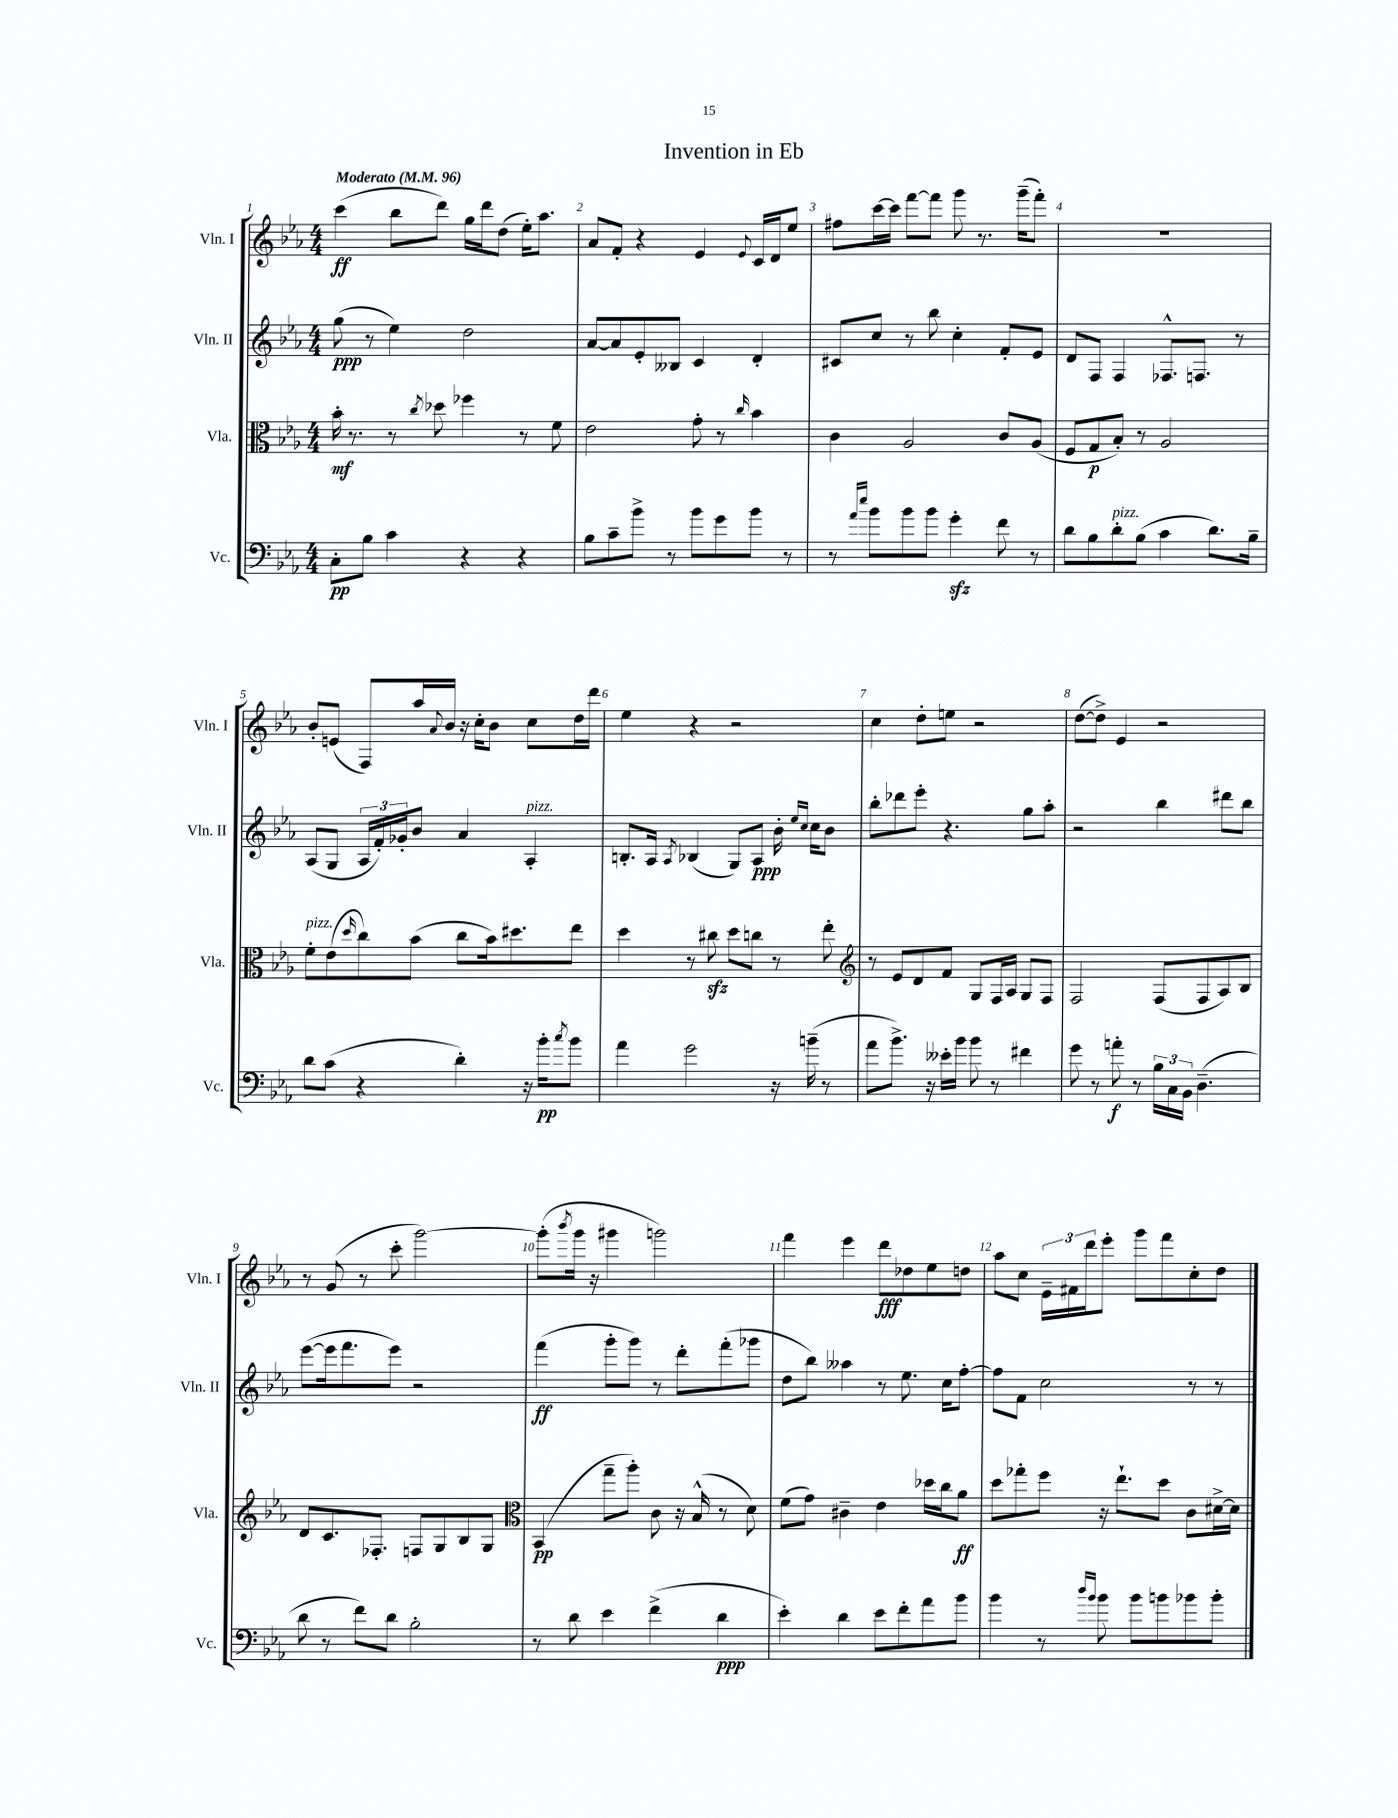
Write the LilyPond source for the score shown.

\header { title = "Invention in Eb" }
<<
\new StaffGroup <<
\new Staff = "s0" \with { instrumentName = "Vln. I" shortInstrumentName = "Vln. I" } {
    \clef treble \key ees \major \numericTimeSignature \time 4/4 \tempo "Moderato" 4 = 96
    c'''4\ff( bes''8 d'''8) g''16 d'''16 d''8( ees''16-.) aes''8. |
    aes'8 f'8-. r4 ees'4 \appoggiatura { ees'8 } c'16 d'16 ees''8 |
    fis''8 c'''16~ c'''16 f'''8~ f'''8 g'''8 r8. g'''16--( f'''8-.) |
    R1 |
    bes'8-. e'8( f8) aes''16 \appoggiatura { aes'8 } bes'16 r16 c''16-. bes'8 c''8 d''16 d'''16 |
    ees''4 r4 r2 |
    c''4 d''8-. e''8 r2 |
    d''8~( d''8->) ees'4 r2 |
    r8 g'8( r8 c'''8-. g'''2~) |
    g'''8-.( \acciaccatura { bes'''8 } g'''16 r16 gis'''4 g'''2) |
    f'''4 ees'''4 d'''8\fff des''8 ees''8 d''8 |
    aes''8 c''8 \tuplet 3/2 { ees'16-- fis'16 d'''16 } ees'''8-. g'''8 f'''8 c''8-. d''8 \bar "|." |
}
\new Staff = "s1" \with { instrumentName = "Vln. II" shortInstrumentName = "Vln. II" } {
    \clef treble \key ees \major \numericTimeSignature \time 4/4
    g''8\ppp( r8 ees''4) d''2 |
    aes'8~ aes'8 ees'8-. beses8 c'4 d'4-. |
    cis'8 c''8 r8 bes''8 c''4-. f'8-. ees'8 |
    d'8 f8 f4 fes8.-^ f8. r8 |
    aes8( g8 \tuplet 3/2 { aes16 f'16-.) ges'16-. } bes'8 aes'4 aes4-.^\markup { \italic "pizz." } |
    b8.-. aes16 \acciaccatura { aes8 } bes4( g8) aes8\ppp bes'16-. \grace { ees''16 c''16 } c''16 bes'8 |
    bes''8-. des'''8 ees'''8-. r4. g''8 aes''8-. |
    r2 bes''4 dis'''8 bes''8 |
    ees'''8~( ees'''16 f'''8. ees'''8) r2 |
    f'''4\ff( g'''8-. g'''8) r8 d'''8-. f'''8-.( ges'''8 |
    d''8 bes''8) aeses''4 r8 ees''8. c''16 f''8~-. |
    f''8 f'8 c''2 r8 r8 \bar "|." |
}
\new Staff = "s2" \with { instrumentName = "Vla." shortInstrumentName = "Vla." } {
    \clef alto \key ees \major \numericTimeSignature \time 4/4
    bes'16-.\mf r8. r8 \acciaccatura { c''8 } des''8 fes''4 r8 f'8 |
    ees'2 g'8-. r8 \grace { c''16 } bes'4 |
    c'4 aes2 c'8 aes8( |
    f8 g8\p bes8-.) r8 aes2 |
    f'8-.^\markup { \italic "pizz." } ees'8( \grace { d''16 } c''8) bes'8( c''8 bes'16) dis''8. ees''8 |
    d''4 r8 cis''8\sfz d''8 c''8 r8 ees''8-. |
    \clef treble r8 ees'8 d'8 f'8 g8 f16 aes16 g8 f8 |
    f2 f8( f8 aes8) bes8 |
    d'8 c'8. fes8.-. f8 g8 bes8 g8 |
    \clef alto bes,4\pp( g''8-- aes''8-.) c'8 r16 bes16-^( r8 d'8) |
    f'8( g'8) cis'4-- ees'4 des''16 c''16 aes'8\ff |
    d''8 ges''8-. f''8 r16 ees''8.-! d''8 c'8 dis'16~-> dis'16 \bar "|." |
}
\new Staff = "s3" \with { instrumentName = "Vc." shortInstrumentName = "Vc." } {
    \clef bass \key ees \major \numericTimeSignature \time 4/4
    c8-.\pp bes8 c'4 r4 r4 |
    bes8 c'8-- bes'8-> r8 bes'8 g'8 bes'8 r8 |
    r8 \grace { aes'16 ees''16 } bes'8 bes'8 bes'8 g'4-.\sfz f'8 r8 |
    d'8 bes8 d'8-.^\markup { \italic "pizz." } bes8( c'4 d'8.) bes16-- |
    d'8 c'8( r4 d'4-.) r16 bes'16-.\pp \acciaccatura { c''8 } bes'8 |
    aes'4 g'2 r16 b'16--( r8 |
    aes'8 bes'8.->) r16 eeses'16-. bes'16 bes'8 r8 fis'4 |
    g'8 r8 a'8-.\f r8 \tuplet 3/2 { bes16 c16 bes,16 } d4.--( |
    d'8 r8 f'8) d'8 bes2-. |
    r8 d'8 ees'4 f'4->( d'4\ppp |
    ees'4-.) d'4 ees'8 f'8-. aes'8 bes'8 |
    bes'4 r8 \grace { d''16 bes'16 } bes'8 bes'8 b'8 bes'8 bes'8-. \bar "|." |
}
>>
>>
\layout { \context { \Score \override BarNumber.break-visibility = ##(#f #t #t) barNumberVisibility = #all-bar-numbers-visible } }
